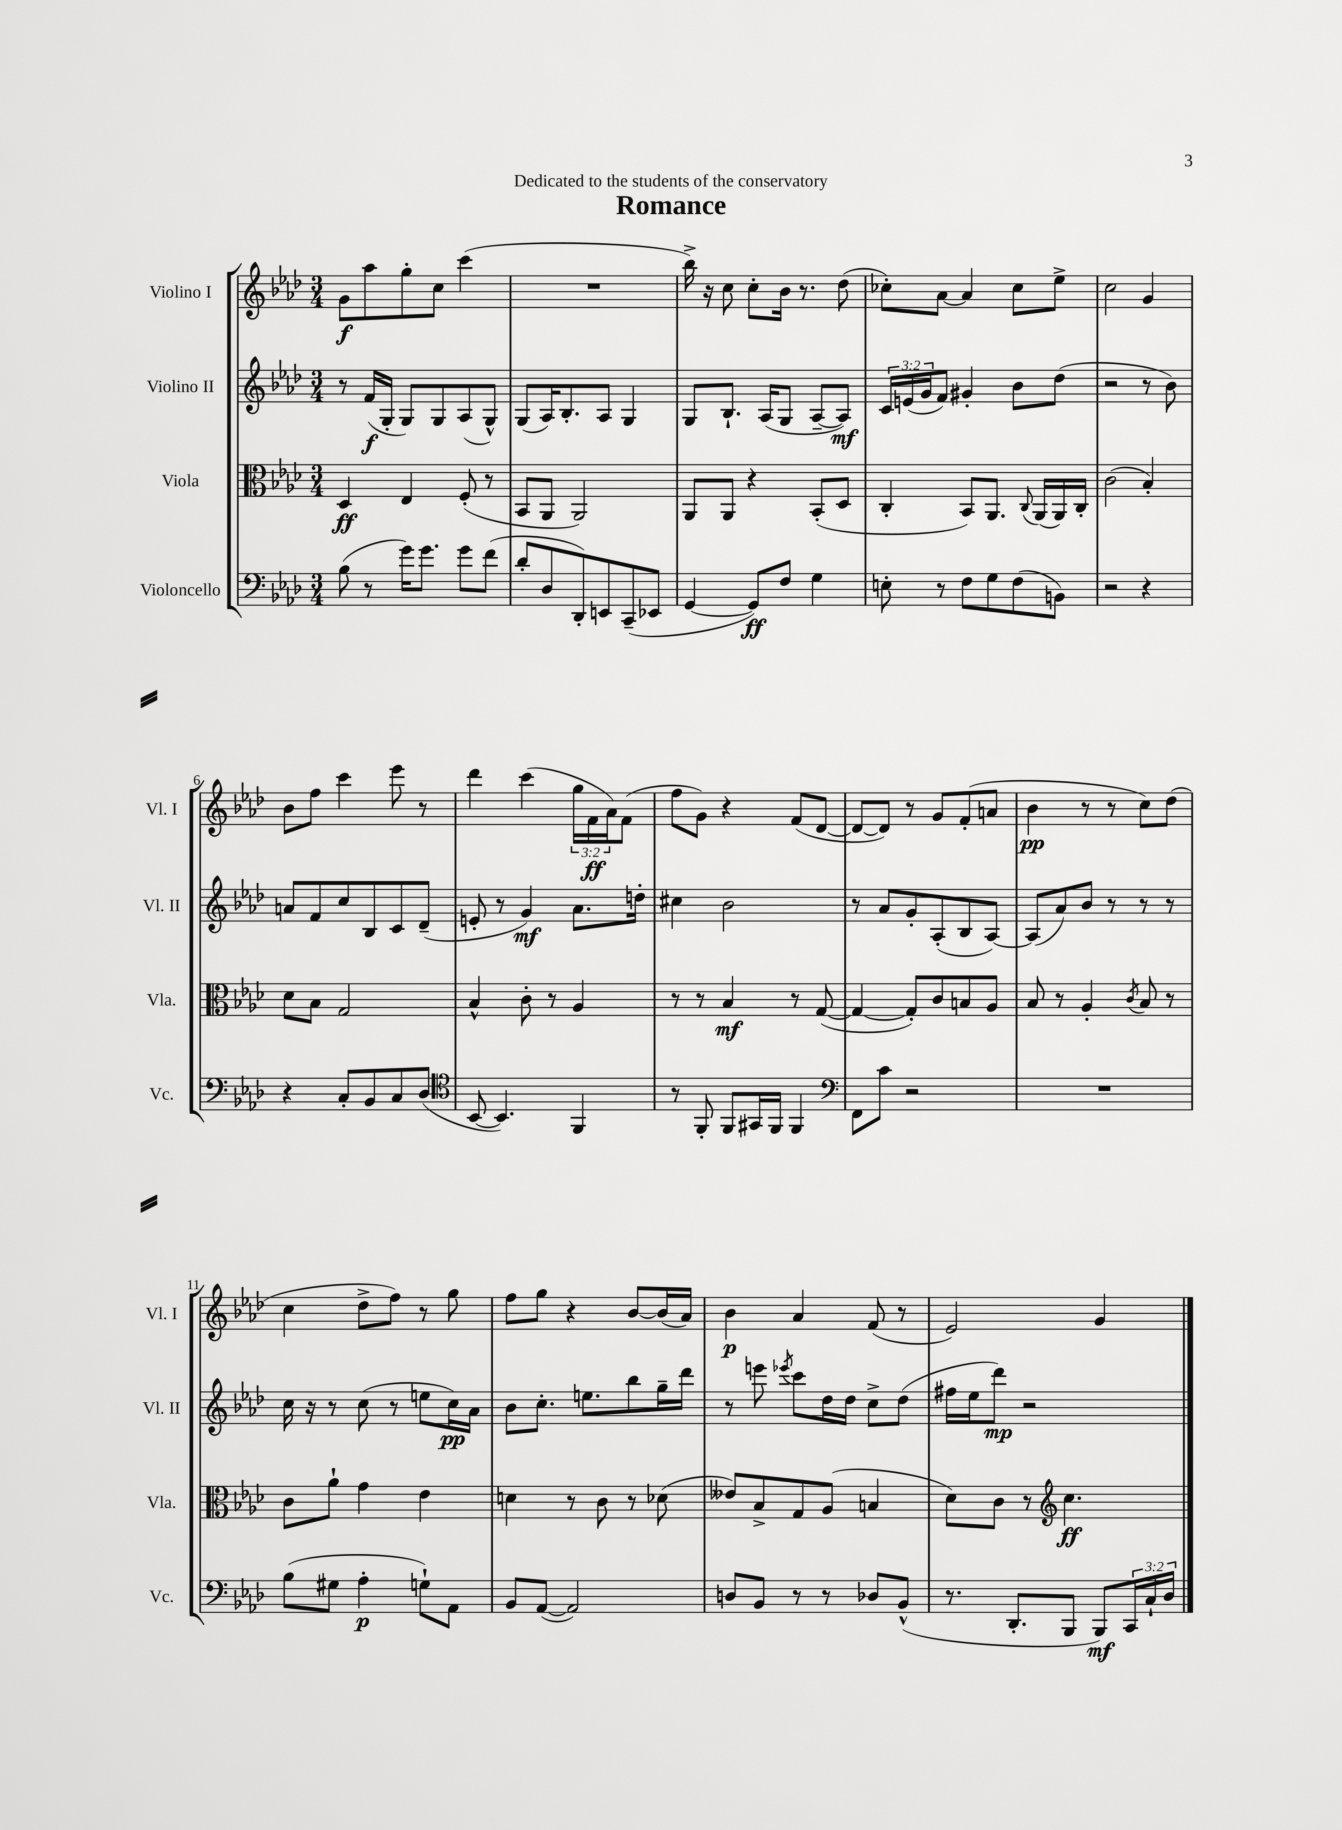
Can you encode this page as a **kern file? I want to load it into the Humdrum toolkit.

**kern	**kern	**kern	**kern
*staff4	*staff3	*staff2	*staff1
*clefF4	*clefC3	*clefG2	*clefG2
*k[b-e-a-d-]	*k[b-e-a-d-]	*k[b-e-a-d-]	*k[b-e-a-d-]
*M3/4	*M3/4	*M3/4	*M3/4
(8B-	4D-	8r	8g
8r	.	(16f	8aa-
.	.	16G'	.
16g)	4E-	8G)	8gg'
8.g	.	.	.
.	.	8G	8cc
8g	(8F'	(8A-	(4ccc
(8f	8r	8G^^)	.
=	=	=	=
8d-'	8BB-	(8G	2.r
8D-	8AA-	16A-)	.
.	.	8.B-'	.
8DD-')	2AA-)	.	.
8EE	.	8A-	.
(8CC~	.	4G	.
8EE-	.	.	.
=	=	=	=
[4GG	8AA-	8G	16bb-^)
.	.	.	16r
.	8AA-	8.B-`	8cc
8GG])	4r	.	8cc'
.	.	(16A-	.
8F	.	8G	16b-
.	.	.	8.r
4G	(8BB-'	[8A-~	.
.	8D-	8A-])	(8dd-
=	=	=	=
8E'	4C'	24c	8cc-')
.	.	(24e	.
.	.	24g	.
8r	.	8f)	[8a-
8F	8BB-)	4g#'	4a-]
8G	8.AA-	.	.
(8F	.	8b-	8cc-
.	8qqC	.	.
.	(16AA-	.	.
8BB)	16AA-)	(8dd-	8ee-^
.	16C'	.	.
=	=	=	=
2r	(2c	2r	2cc
4r	4B-')	8r	4g
.	.	8b-)	.
=	=	=	=
4r	8d-	8a	8b-
.	8B-	8f	8ff
8C'	2G	8cc	4ccc
8BB-	.	8B-	.
8C	.	8c	8eee-
(8D-	.	(8d-~	8r
=	=	=	=
*clefC4	*	*	*
[8BB-	4B-^^	8e'	4ddd-
4.BB-])	.	8r	.
.	8c'	4g)	(4ccc
.	8r	.	.
4FF	4A-	8.a-	24gg
.	.	.	24f
.	.	.	24a-)
.	.	.	(8f
.	.	16dd'	.
=	=	=	=
8r	8r	4cc#	8ff
8FF'	8r	.	8g)
8FF	4B-	2b-	4r
16GG#	.	.	.
16FF	.	.	.
4FF	8r	.	(8f
.	([8G	.	[8d-
=	=	=	=
*clefF4	*	*	*
8FF	4G_	8r	8d-_
8c	.	8a-	8d-])
2r	8G'])	8g'	8r
.	8c	(8A-'	8g
.	8B	8B-	(8f'
.	8A-	[8A-)	8a
=	=	=	=
2.r	8B-	(8A-]	4b-
.	8r	8a-)	.
.	4A-'	8b-	8r
.	.	8r	8r
.	8qc	.	.
.	8B-	8r	8cc)
.	8r	8r	(8dd-
=	=	=	=
(8B-	8c	16cc	4cc
.	.	16r	.
8G#	8a-`	8r	.
4A-'	4g	(8cc	8dd-^
.	.	8r	8ff)
8G`)	4e-	8ee	8r
8AA-	.	16cc)	8gg
.	.	16a-	.
=	=	=	=
8BB-	4d	8b-	8ff
([8AA-	.	8.cc'	8gg
2AA-])	8r	.	4r
.	.	8.ee	.
.	8c	.	.
.	8r	8bb-	[8b-
.	(8d-	16gg~	(16b-]
.	.	16ddd-	16a-)
=	=	=	=
8D	8e--)	8r	4b-
8BB-	8B-^	8eee	.
.	.	8qeee-	.
8r	8G	8ccc	4a-
8r	(8A-	16dd-	.
.	.	16dd-	.
8D-	4B	8cc^	(8f
(8BB-^^	.	(8dd-	8r
=	=	=	=
8.r	8d-)	16ff#	2e-)
.	.	16ee-	.
.	8c	8ddd-)	.
8.DD-'	.	.	.
.	8r	2r	.
*	*clefG2	*	*
8BBB-	4.cc	.	.
8BBB-)	.	.	4g
24CC	.	.	.
24C`	.	.	.
24D-	.	.	.
==	==	==	==
*-	*-	*-	*-
